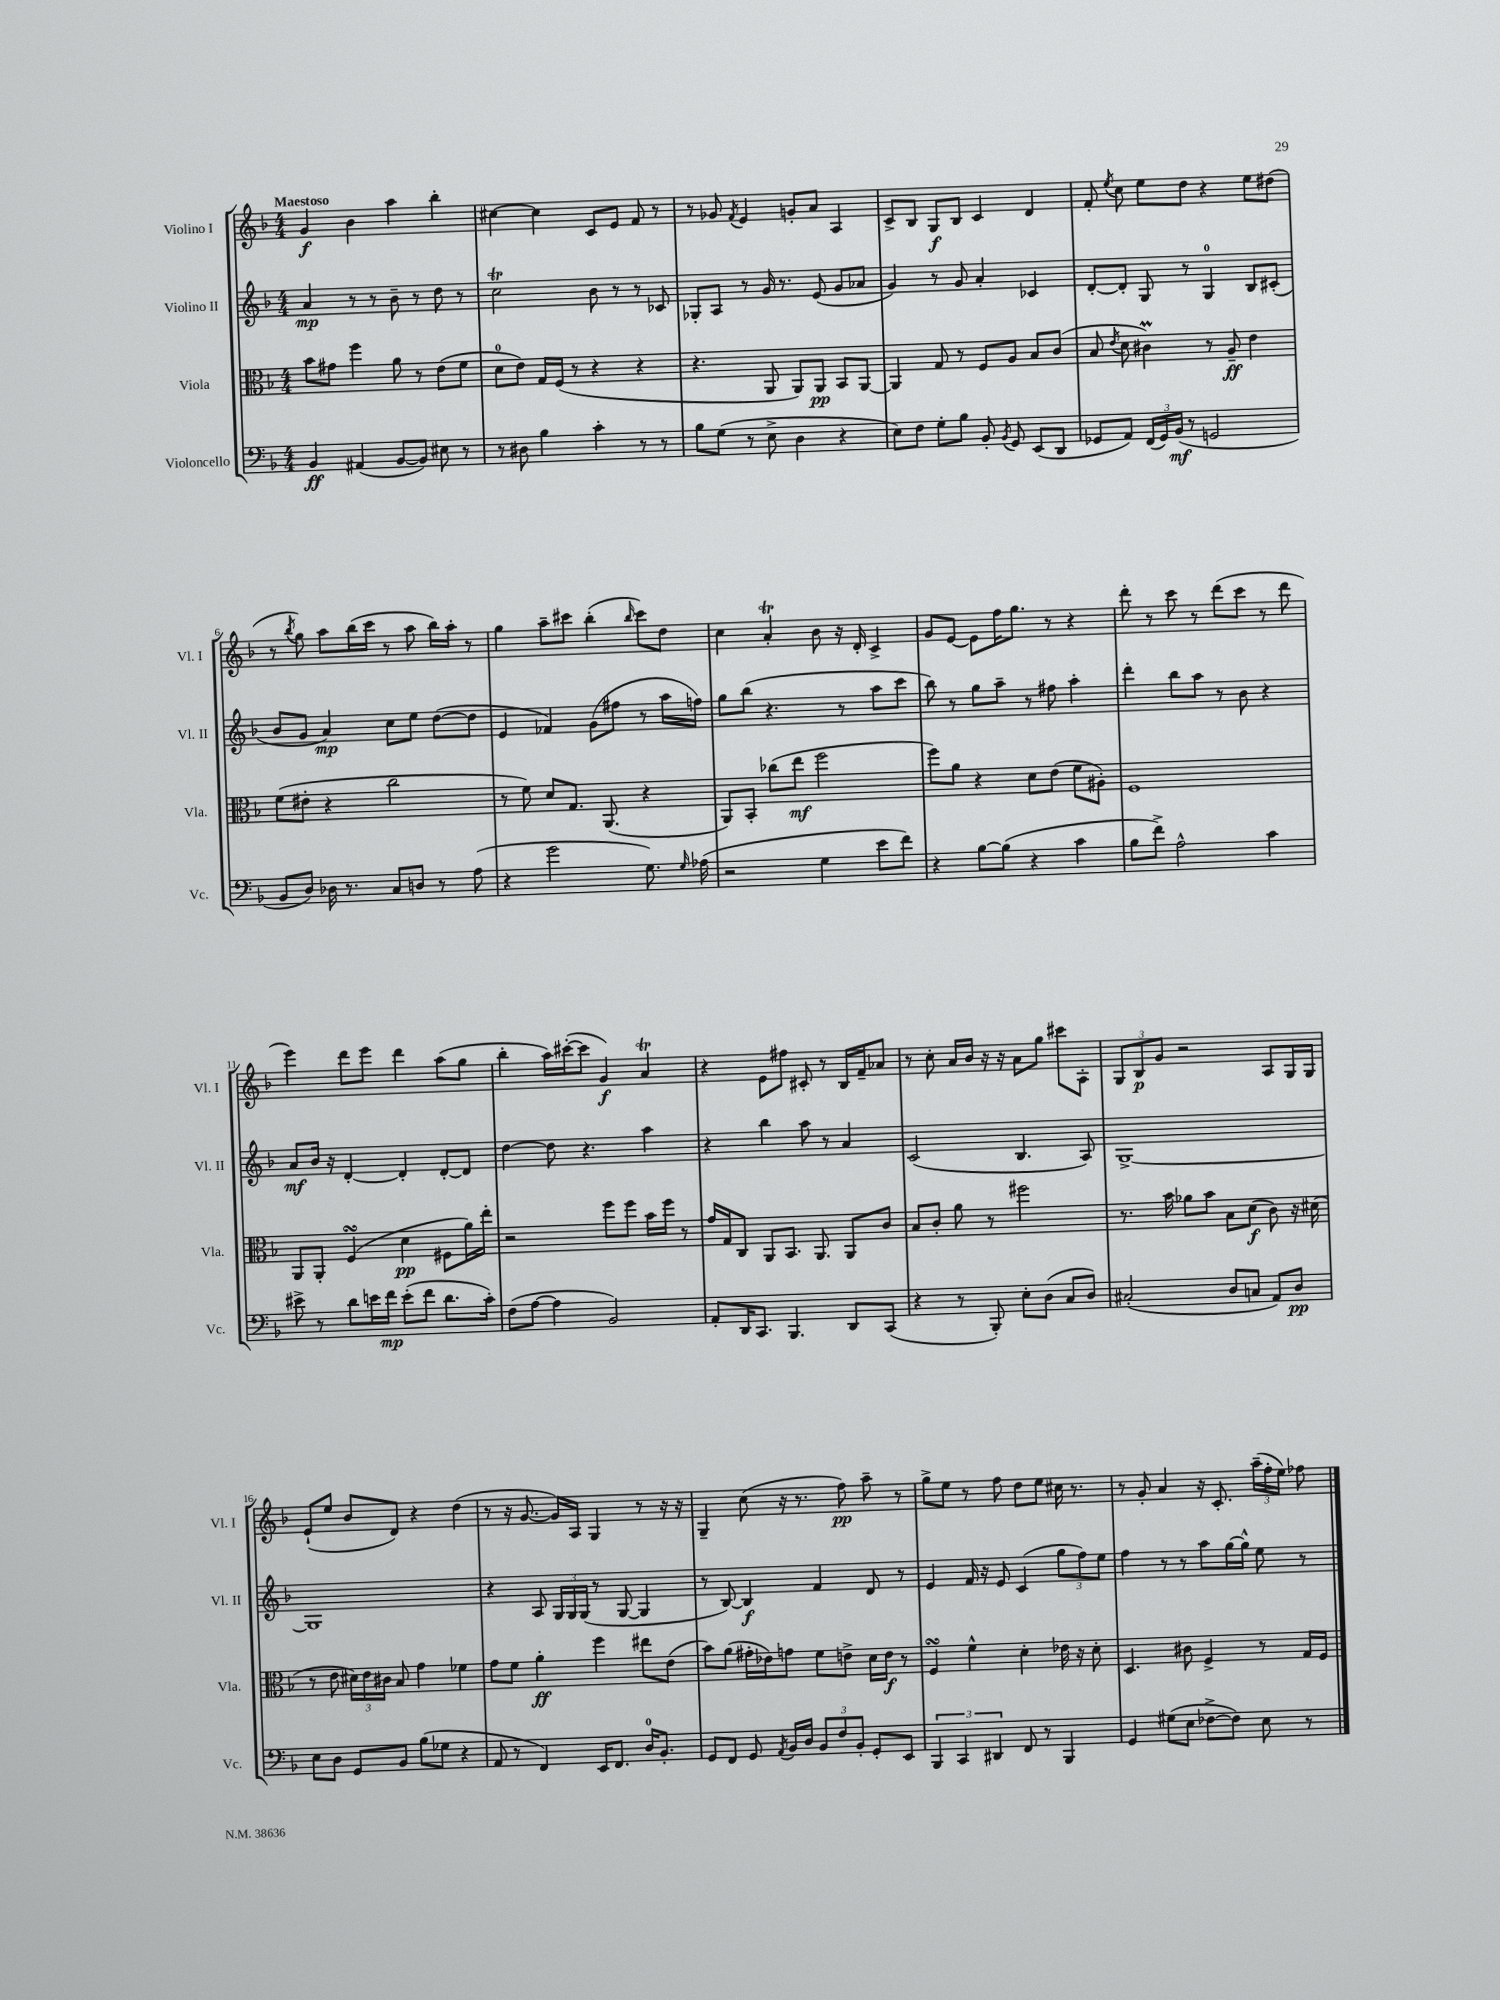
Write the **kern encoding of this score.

**kern	**kern	**kern	**kern
*staff4	*staff3	*staff2	*staff1
*clefF4	*clefC3	*clefG2	*clefG2
*k[b-]	*k[b-]	*k[b-]	*k[b-]
*M4/4	*M4/4	*M4/4	*M4/4
4BB-	8b-	4a	4g
.	8g#	.	.
(4AA#	4ff	8r	4b-
.	.	8r	.
[8BB-	8a	8b-~	4aa
8BB-])	8r	8r	.
8E#	(8e	8dd	4bb-'
8r	8f	8r	.
=	=	=	=
8r	8d	2cc	[4cc#
8D#	8e)	.	.
4B-	16G	.	4cc#]
.	(16F	.	.
.	8r	.	.
4c'	4r	8b-	8c
.	.	8r	8e
8r	4r	8r	8f
8r	.	8c-	8r
=	=	=	=
8B-	4.r	8G-'	8r
(8G	.	8A	8g-
.	.	.	8qf
8r	.	8r	4e
8E^	8AA	16g	.
.	.	8.r	.
4D	8AA)	.	8g'
.	8AA	(8e	8a
4r	8BB-	8g	4A
.	[8AA	8a-	.
=	=	=	=
8E)	4AA]	4g)	8c^
8F	.	.	8B-
8G'	8G	8r	8G
8B-	8r	8g	8B-
8BB-'	8F	4a'	4c
8qBB-	.	.	.
8GG	8A	.	.
(8EE	8B-	4c-	4d
8DD	(8c	.	.
=	=	=	=
8GG-	8B-	[8d'	8f'
.	8qe	.	8qee
8AA)	8d	8d']	8cc
(24FF	4c#)	8G	8ee
24GG-)	.	.	.
(24BB-	.	.	.
8r	.	8r	8dd
2GG	8r	4G	4r
.	8A~	.	.
.	4e	8B-	8ee
.	.	(8c#'	(8dd#
=	=	=	=
8BB-	(8f	8b-	8r
.	.	.	8qbb-
8D)	8e#'	8g	8gg)
16D-	4r	4a)	8aa
8.r	.	.	.
.	.	.	(16bb-
.	.	.	16ccc
8C	2cc	8cc	8r
8D	.	8ee	8aa
8r	.	([8dd	16bb-)
.	.	.	16aa'
(8A	.	8dd]	8r
=	=	=	=
4r	8r	4e	4gg
.	8f)	.	.
2g	8d	4f-)	8aa~
.	8.G	.	8ccc#
.	.	(8g	(4bb-'
.	(8.AA	.	.
.	.	8ff#	.
.	.	.	16qqbb-
8.G)	4r	8r	8ccc#)
.	.	16aa	8dd
16qqG	.	.	.
(16A-	.	16ff)	.
=	=	=	=
2r	8AA)	8gg	4cc
.	8BB-'	(8bb-	.
.	(8cc-	4.r	4a'
.	8ee	.	.
4G	2ff	.	8b-
.	.	8r	16r
.	.	.	16d'
8e	.	8aa	4c^
8f)	.	8ccc	.
=	=	=	=
4r	8ff)	8bb-)	8g
.	8a	8r	[8e
[8B-	4r	8gg	8e]
(8B-]	.	8aa~	16ff
.	.	.	8.gg
4r	8d	8r	.
.	(8e	8ff#	8r
4c	8f	4aa'	4r
.	8A#')	.	.
=	=	=	=
8B-	1F	4ddd'	8ddd'
8f^)	.	.	8r
2A^^	.	8bb-	8ccc
.	.	8aa	8r
.	.	8r	(8ddd
.	.	8b-	8ccc
4c	.	4r	8r
.	.	.	8ddd
=	=	=	=
8e#^	8AA	8a	4eee)
8r	8AA'	16b-	.
.	.	16r	.
8d	(4F	[4d'	8ddd
16e	.	.	8eee
16f	.	.	.
(8e'	4d	4d']	4ddd
8f	.	.	.
8.d	8F#	[8d'	(8aa
.	16a)	8d]	8gg
16c')	16ee'	.	.
=	=	=	=
(8F	2r	[4dd	4bb-'
[8A	.	.	.
4A]	.	8dd]	16aa)
.	.	.	([16ccc#'
.	.	4.r	8ccc#]
2BB-)	8ff	.	4g)
.	8ff	.	.
.	16b-	4aa	4a
.	16ff	.	.
.	8r	.	.
=	=	=	=
8AA'	16g	4r	4r
.	16G	.	.
16DD	8C	.	.
8.CC	.	.	.
.	8AA	4bb-	8e
4.BBB-	8.BB-	.	8ff#
.	.	8aa	8c#'
.	8.AA	.	.
.	.	8r	8r
8DD	8AA	4a	16B-
.	.	.	16f~
(8CC	8c	.	8a-
=	=	=	=
4r	8B-	(2c	8r
.	8c'	.	8cc'
8r	8a	.	16a
.	.	.	16b-
8BBB-')	8r	.	16r
.	.	.	16r
8E'	2ff#	4.B-	8a
(8D	.	.	8gg
8C	.	.	8ccc#
8D)	.	8A)	8A'
=	=	=	=
(2C#'	8.r	[1G^	12G
.	.	.	12B-
.	.	.	12g
.	16b-	.	.
.	8a-	.	2r
.	8b-	.	.
8D	8B-	.	.
8C	(8d	.	.
8AA)	8c)	.	8A
8D	16r	.	16G
.	(16d#	.	16G
=	=	=	=
8E	8r	1G]	(8e`
8D	8e	.	8ee
8GG	24d#)	.	8b-
.	24e	.	.
.	24c#	.	.
8BB-	8B-	.	8d)
(8B-	4g	.	4r
8G-	.	.	.
4r	4f-	.	(4dd
=	=	=	=
8AA	8g	4r	8r
8r	8f	.	16r
.	.	.	[8.g
4FF)	4a'	8A	.
.	.	24G	16g])
.	.	24G	.
.	.	.	16A
.	.	(24G	.
16EE	4ff	8r	4G
8.FF	.	.	.
.	.	[8G	.
16D	8ee#	4G]	8r
8.BB-'	.	.	.
.	(8e	.	16r
.	.	.	16r
=	=	=	=
8GG	8b-)	8r	4G~
8FF	(8a	[8B-)	.
8GG	16g#'	4B-]	(8cc
.	16e-)	.	.
8qAA	.	.	.
16BB-	8g	.	16r
16D	.	.	8.r
12BB-	8f	4f	.
12F	.	.	.
.	8e^	.	8ff)
12BB-'	.	.	.
8GG'	16d	8d	8aa~
.	16e	.	.
8EE	8r	8r	8r
=	=	=	=
6BBB-	4F	4e	8gg^
.	.	.	8ee
6CC	.	.	.
.	4f^^	16f	8r
.	.	16r	.
6DD#	.	.	.
.	.	8e	8ff
8FF	4d'	(4c	8dd
8r	.	.	8ee
4BBB-	16e-	12gg	16cc#
.	16r	.	8.r
.	.	12ff)	.
.	8d'	.	.
.	.	12ee	.
=	=	=	=
4GG	4.D	4ff	8r
.	.	.	8g'
(8G#	.	8r	4a
8E	8c#	8r	.
[8F-^	4F^	8aa	16r
.	.	.	8.c'
8F-])	.	[16gg	.
.	.	16gg^^]	.
8E	8r	8ee	(24aa~
.	.	.	24ff'
.	.	.	24ee)
8r	16G	8r	8ff-
.	16F	.	.
==	==	==	==
*-	*-	*-	*-
